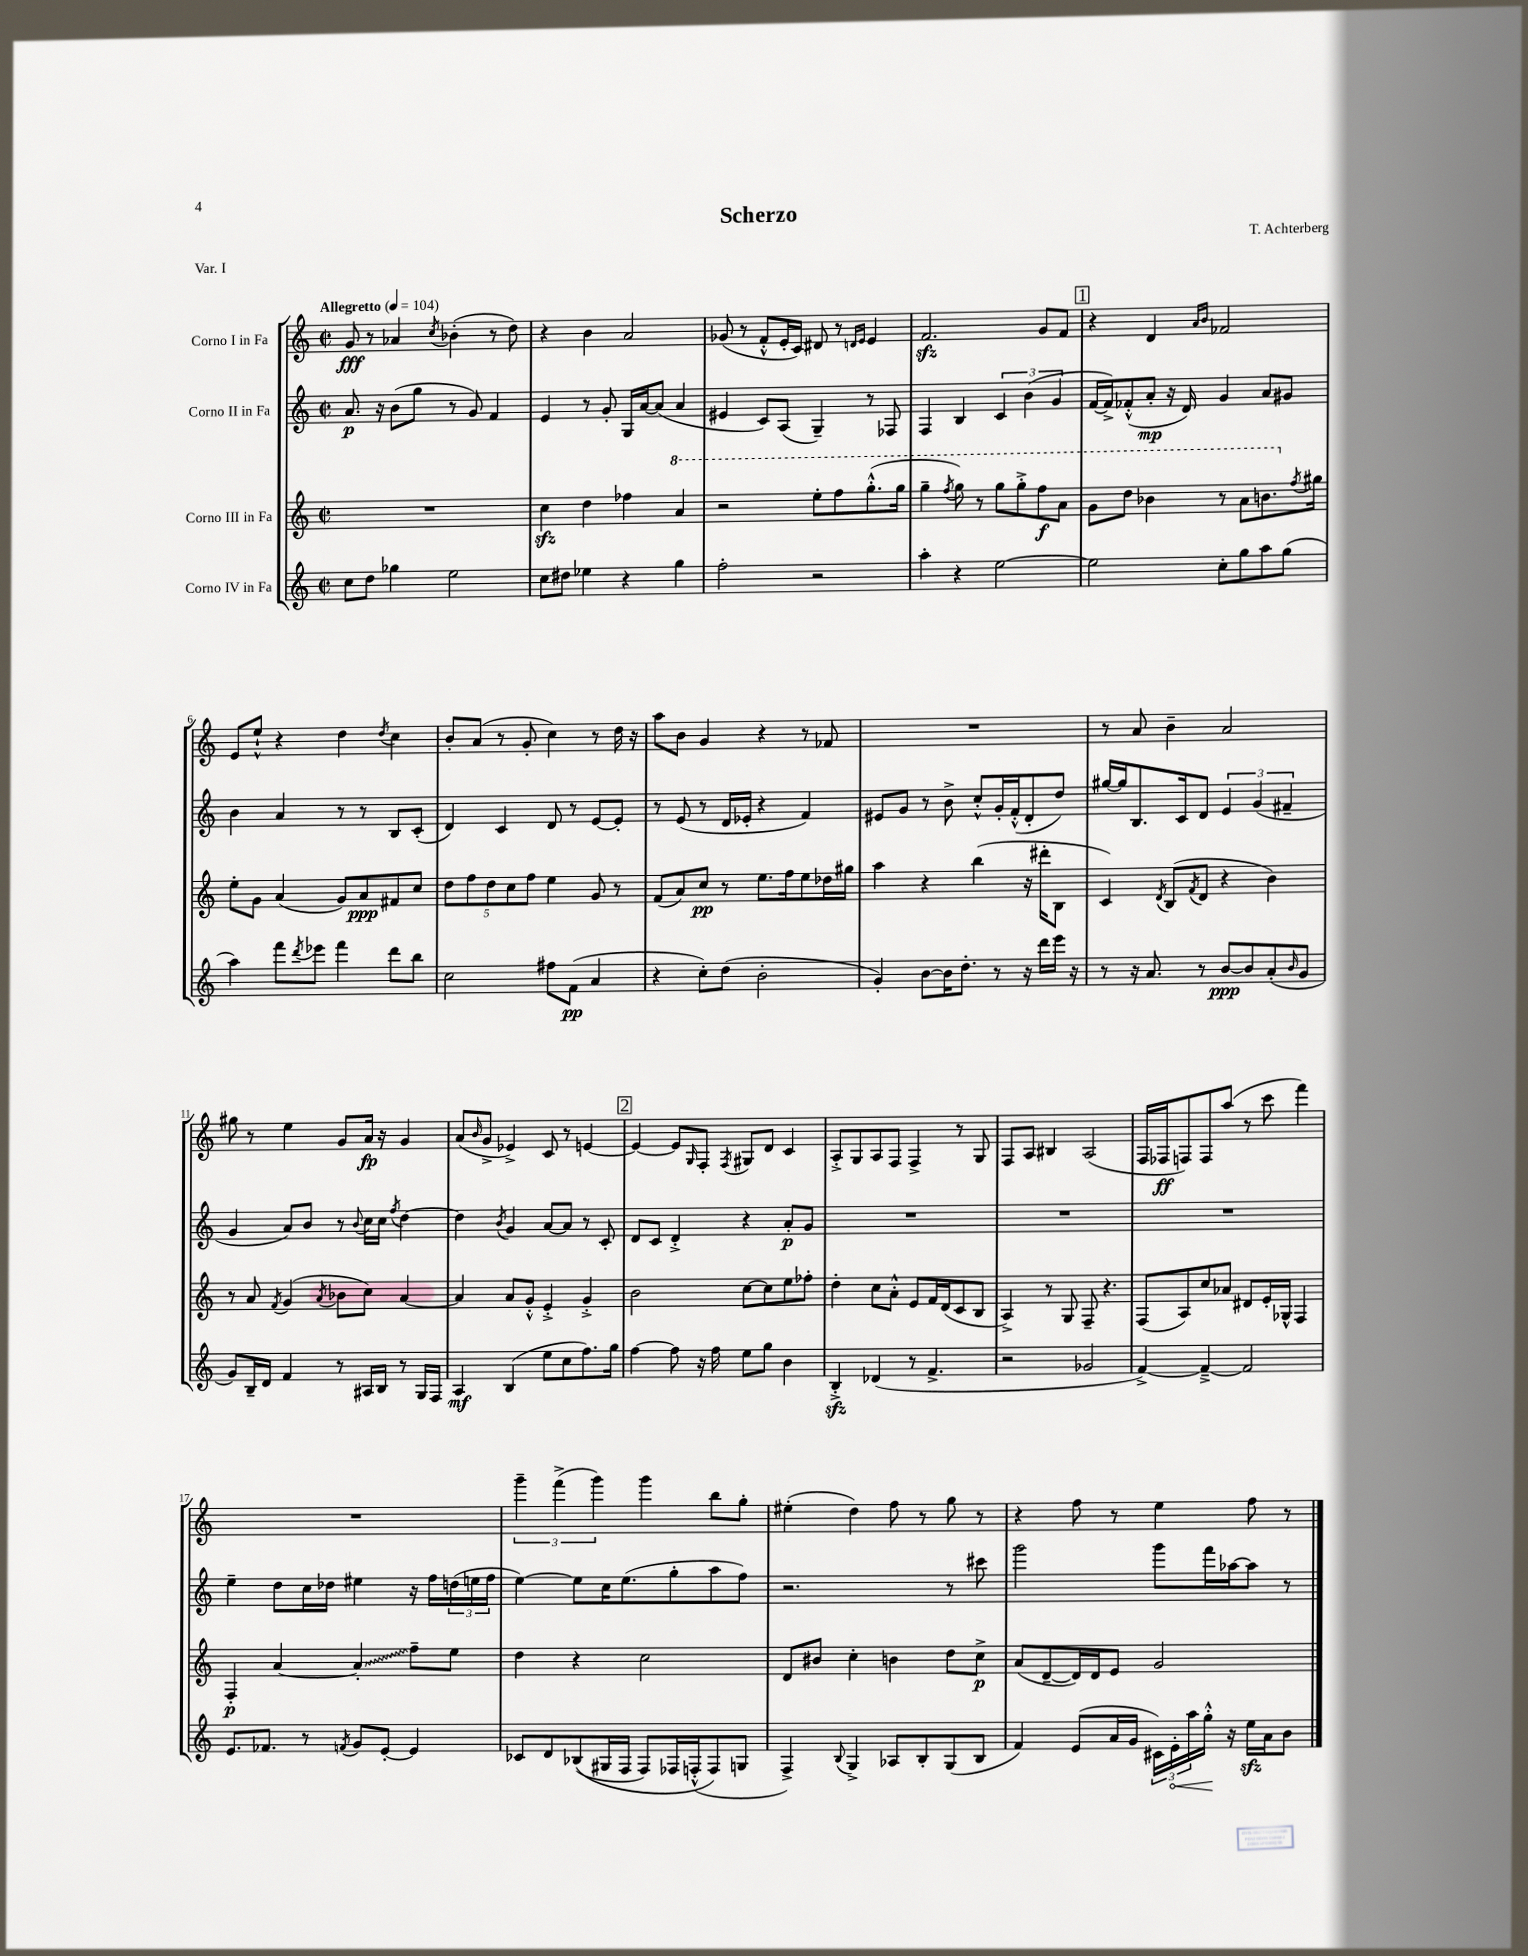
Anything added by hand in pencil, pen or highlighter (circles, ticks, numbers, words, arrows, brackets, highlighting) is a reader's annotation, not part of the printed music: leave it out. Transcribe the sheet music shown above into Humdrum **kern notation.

**kern	**kern	**kern	**kern
*staff4	*staff3	*staff2	*staff1
*clefG2	*clefG2	*clefG2	*clefG2
*k[]	*k[]	*k[]	*k[]
*M2/2	*M2/2	*M2/2	*M2/2
*met(c|)	*met(c|)	*met(c|)	*met(c|)
*MM104	*MM104	*MM104	*MM104
8cc	1r	8.a	8g
8dd	.	.	8r
.	.	16r	.
4gg-	.	(8b	4a-
.	.	8gg	.
.	.	.	8qcc
2ee	.	8r	(4b-'
.	.	8g)	.
.	.	4f	8r
.	.	.	8dd)
=	=	=	=
8cc	4cc	4e	4r
8dd#	.	.	.
4ee-	4dd	8r	4b
.	.	8g'	.
4r	4ff-	16G	2a
.	.	[16a	.
.	.	(8a]	.
4gg	4aa	4a	.
=	=	=	=
2ff'	2r	4e#	(8g-
.	.	.	8r
.	.	8c)	8f'^^
.	.	(8A	16e'
.	.	.	16c)
2r	8eee'	4G~)	8d#
.	8fff	.	8r
.	.	.	16qqd
.	.	.	16qqe
.	(8.ggg'^^	8r	4e
.	.	8F-	.
.	16ggg	.	.
=	=	=	=
4aa'	4ggg~	4F	2.f
.	8qfff	.	.
4r	8ggg)	4B	.
.	8r	.	.
[2ee	8ggg	6c	.
.	8ggg'^	.	.
.	.	(6b	.
.	8fff	.	8g
.	.	6g	.
.	8aa	.	8f
=	=	=	=
2ee]	8gg	[16f	4r
.	.	16f^])	.
.	8ddd	(8f-'^^	.
.	4bb-	8a'	4d
.	.	16r	.
.	.	16d)	.
.	.	.	16qqa
.	.	.	16qqb
8cc'	8r	4g	2f-
8gg	8aa	.	.
8aa	8.bb	8a	.
(8gg	.	8g#	.
.	8qff	.	.
.	16gg#	.	.
=	=	=	=
4aa)	8ee'	4b	8e
.	8g	.	8ee`^^
8fff	(4a	4a	4r
8qddd	.	.	.
8eee-	.	.	.
4fff	8g)	8r	4dd
.	8a	8r	.
.	.	.	8qdd
8ddd	8f#	8B	4cc
8bb	8cc	(8c'	.
=	=	=	=
2cc	10dd	4d)	8b'
.	10ff	.	.
.	.	.	(8a
.	10dd	.	.
.	.	4c	8r
.	10cc	.	.
.	.	.	8g'
.	10ff	.	.
8ff#	4ee	8d	4cc)
(8f	.	8r	.
4a	8g	[8e	8r
.	8r	8e']	16dd
.	.	.	16r
=	=	=	=
4r	(8f	8r	8aa
.	8a)	(8e	8b
8cc')	8cc	8r	4g
(8dd	8r	16d	.
.	.	16e-'	.
2b'	8.ee	4r	4r
.	16ff	.	.
.	8ee	4f)	8r
.	16dd-	.	8f-
.	16gg#	.	.
=	=	=	=
4g')	4aa	8e#	1r
.	.	8g	.
[8b	4r	8r	.
16b]	.	8b^	.
8.dd'	.	.	.
.	(4bb	8cc'^^	.
8r	.	16g'	.
.	.	(16f'^^	.
16r	16r	8d'	.
16ddd	16ddd#'	.	.
16eee	8B	8dd)	.
16r	.	.	.
=	=	=	=
8r	4c)	[16gg#	8r
.	.	16gg#]	.
16r	.	8.B	8a
8.a	.	.	.
.	8qd	.	.
.	(8B	.	4b~
.	.	16c	.
.	8qf	.	.
8r	8d	8d	.
[8b	4r	6e	2a
8b]	.	.	.
.	.	(6g	.
(8a'	4b)	.	.
.	.	6f#~	.
16qqb	.	.	.
8g	.	.	.
=	=	=	=
8g)	8r	4g	8gg#
16B~	8a	.	8r
16d	.	.	.
.	8qf	.	.
4f	(4g	8a)	4ee
.	.	8b	.
.	8qa	.	.
8r	8b-	8r	8g
.	.	8qqb	.
16A#	8cc)	16cc	16a
16B	.	16cc	16r
.	.	8qff	.
8r	[4a	[4dd	4g
16G	.	.	.
16F	.	.	.
=	=	=	=
4A	4a]	4dd]	(8a
.	.	.	16qqb
.	.	.	8g^
.	.	8qb	.
(4B	8a	4g	4e-^)
.	8g'^^	.	.
8ee	4e'^	[8a	8c
8cc	.	8a]	8r
8.ff)	4g'^	8r	[4e
.	.	8c'	.
16gg	.	.	.
=	=	=	=
[4ff	2b	8d	4e_
.	.	8c	.
8ff]	.	4d'^	8e]
.	.	.	16qqG
16r	.	.	8F'
16ff	.	.	.
.	.	.	8qF
8ee	[8cc	4r	8G#
8gg	8cc]	.	8d
4b	8ee	8a'	4c
.	8ff-'	8g	.
=	=	=	=
4B'^	4dd'	1r	8A'^
.	.	.	8G
(4d-	8cc	.	8A
.	8a'^^	.	8F
8r	8e	.	4F^
4.f^	16f	.	.
.	(16d	.	.
.	8c	.	8r
.	8B	.	8G
=	=	=	=
2r	4A^)	1r	8F
.	.	.	8A
.	8r	.	4B#
.	8G	.	.
2g-	8F~	.	(2A
.	4.r	.	.
=	=	=	=
[4f^)	(8F	1r	16F
.	.	.	16F-
.	8A)	.	8F)
4f~^_	8cc	.	8F
.	8a-	.	(8aa
2f]	8d#	.	8r
.	16e'	.	8ccc
.	16G-^^	.	.
.	4F	.	4fff)
=	=	=	=
8.e	4F'	4ee~	1r
8.f-	.	.	.
.	[4a	8dd	.
8r	.	16cc	.
.	.	16dd-	.
8qf	.	.	.
8g	4a']	4ee#	.
[8e'	.	.	.
4e]	8ff~	16r	.
.	.	16ff	.
.	8ee	(24dd	.
.	.	24ee	.
.	.	24ff	.
=	=	=	=
8c-	4dd	[4ee)	6ggg~
8d	.	.	.
.	.	.	(6fff^
&((8B-	4r	8ee]	.
.	.	.	6ggg)
16G#	.	16cc	.
16F	.	(8.ee	.
8F)	2cc	.	4ggg
16F-	.	8gg'	.
(16F'^^	.	.	.
8F&)	.	8aa	8bb
8G	.	8ff)	8gg'
=	=	=	=
4F^)	8d	2.r	(4ee#'
.	8b#	.	.
8qqB	.	.	.
4G^	4cc'	.	4dd)
8A-	4b	.	8ff
8B'	.	.	8r
(8G	8dd	8r	8gg
8B	8cc^	8ccc#	8r
=	=	=	=
4f)	(8a	2ggg	4r
.	[8d~	.	.
(8e	16d])	.	8ff
.	16d	.	.
16a	8e	.	8r
16g	.	.	.
24c#)	2g	8ggg	4ee
24e'	.	.	.
24aa	.	.	.
16gg'^^	.	16fff	.
16r	.	[16aa-	.
16ee	.	8aa-]	8ff
16a	.	.	.
8b	.	8r	8r
==	==	==	==
*-	*-	*-	*-
